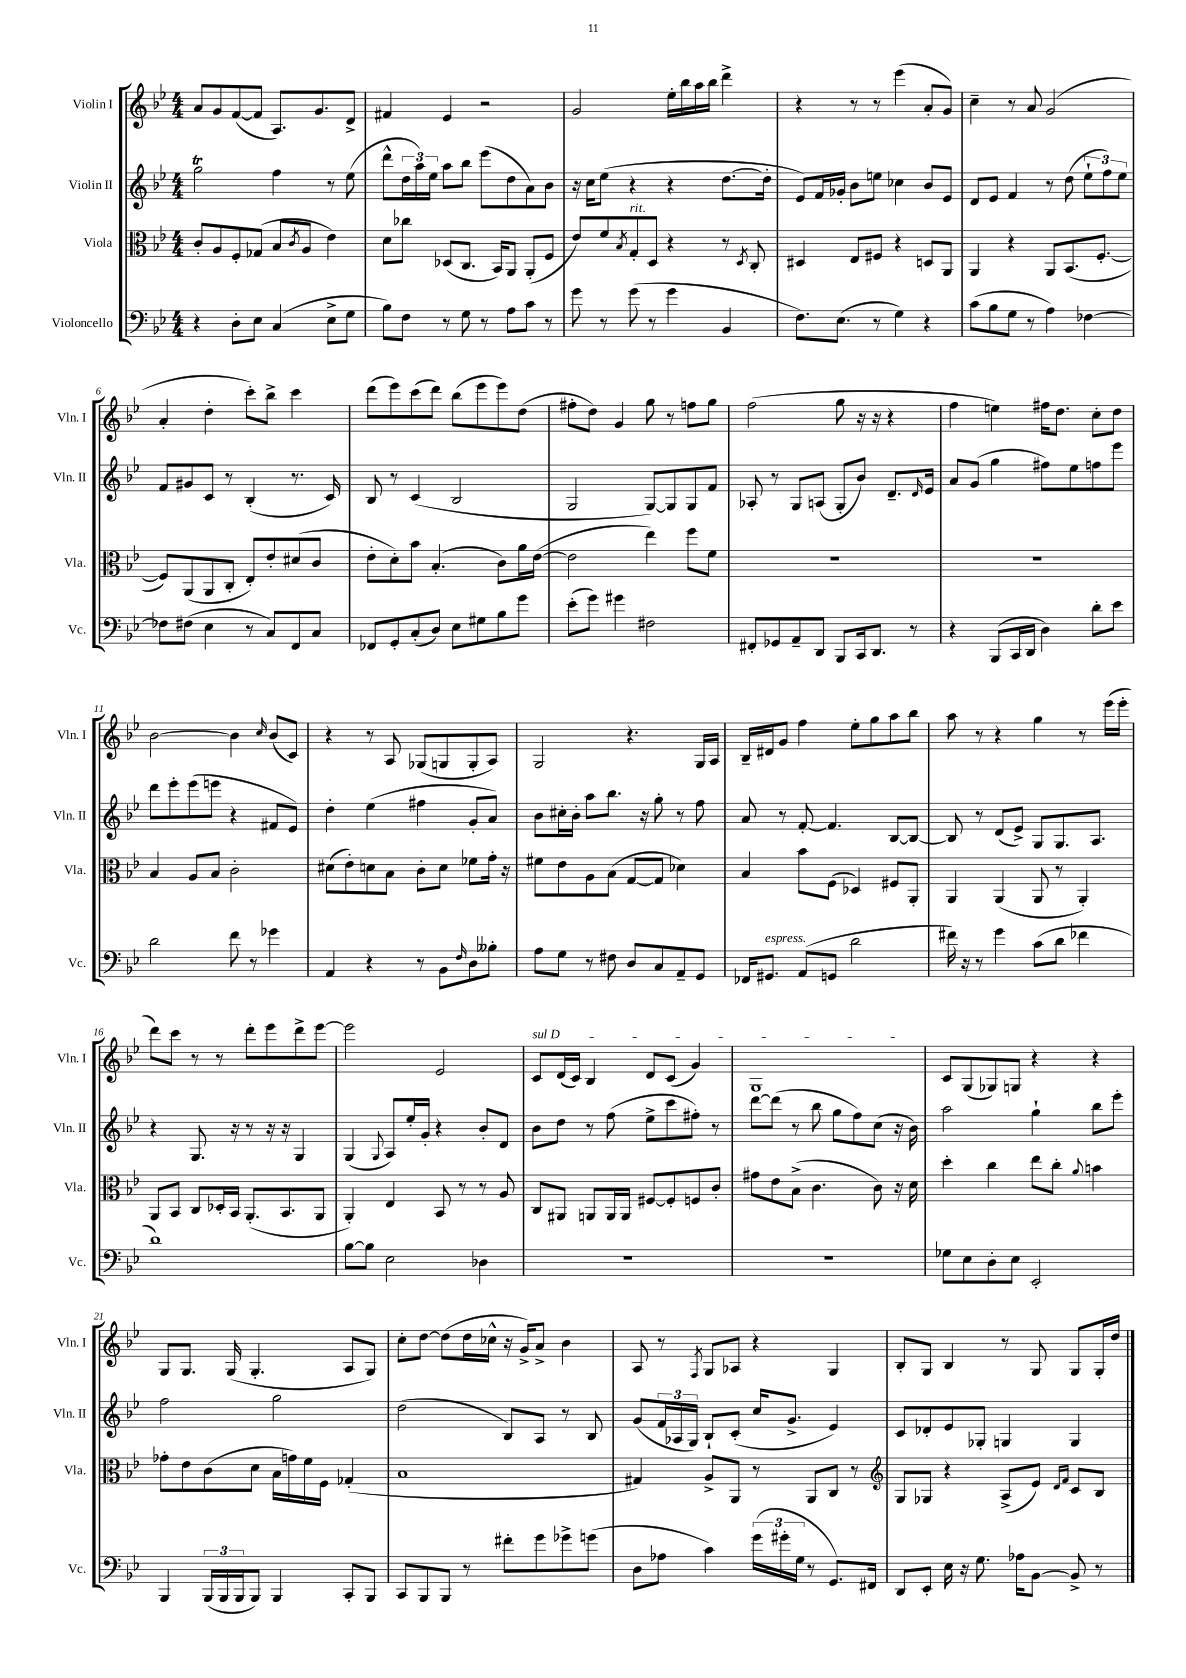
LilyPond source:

<<
\new StaffGroup <<
\new Staff = "s0" \with { instrumentName = "Violin I" shortInstrumentName = "Vln. I" } {
    \clef treble \key bes \major \numericTimeSignature \time 4/4
    a'8 g'8 f'8~( f'8 a8.) g'8. d'8-> |
    fis'4 ees'4 r2 |
    g'2 ees''16-. bes''16 a''16 bes''16 d'''4-> |
    r4 r8 r8 ees'''4( a'8-. g'8) |
    c''4-- r8 a'8 g'2( |
    a'4-. d''4-. c'''8-.) bes''8-> c'''4 |
    d'''8( ees'''8) c'''8( d'''8) bes''8( ees'''8 ees'''8) d''8( |
    fis''8-. d''8) g'4 g''8 r8 f''8 g''8 |
    f''2( g''8 r16 r16 r4 |
    f''4 e''4) fis''16 d''8. c''8-. d''8 |
    bes'2~ bes'4 \grace { c''16 } bes'8( c'8) |
    r4 r8 a8 ges8( g8 g8-. a8) |
    g2 r4. g16 a16 |
    bes16-- dis'16 g'8 f''4 ees''8-. g''8 a''8 bes''8 |
    a''8 r8 r4 g''4 r8 ees'''16( ees'''16-. |
    d'''8) c'''8 r8 r8 d'''8-. ees'''8 d'''8-> ees'''8~ |
    ees'''2 ees'2 |
    \once \override TextSpanner.bound-details.left.text = \markup { \italic "sul D" } c'8\startTextSpan d'16( c'16) bes4 d'8 c'8( g'4) |
    g1\stopTextSpan |
    c'8 g8( ges8) g8 r4 r4 |
    g8 g8. g16( g4.-. a8 g8) |
    c''8-. d''8~ d''8( d''16 ces''16-^ r16 g'16->) a'8-> bes'4 |
    a8 r8 \acciaccatura { f8 } g8 aes8 r4 g4 |
    bes8-. g8 bes4 r8 g8 g8 g16-. d''16 \bar "|." |
}
\new Staff = "s1" \with { instrumentName = "Violin II" shortInstrumentName = "Vln. II" } {
    \clef treble \key bes \major \numericTimeSignature \time 4/4
    g''2\trill f''4 r8 ees''8( |
    d'''8-^ \tuplet 3/2 { d''16 a''16) ees''16 } a''8 bes''8 ees'''8( d''8 a'8) bes'8 |
    r16 c''16 ees''8( r4 r4 d''8.~ d''16-. |
    ees'8) f'16 ges'16-. bes'8 e''8 ces''4 bes'8 ees'8 |
    d'8 ees'8 f'4 r8 d''8( \tuplet 3/2 { ees''8-! f''8) ees''8 } |
    f'8 gis'8 c'8 r8 bes4-.( r8. c'16) |
    bes8 r8 c'4( bes2 |
    g2 g8~) g8 g8 f'8 |
    aes8-. r8 g8 a8( g8-. bes'8) d'8.-- \grace { d'16 } ees'16 |
    a'8 g'8( g''4 fis''8) ees''8 f''8 ees'''8 |
    d'''8 ees'''8-. ees'''8( e'''8 r4 fis'8 ees'8) |
    d''4-. ees''4( fis''4 g'8-. a'8) |
    bes'8 cis''16-. bes'16-. a''8 bes''8. r16 g''8-. r8 f''8 |
    a'8 r8 f'8~-. f'4. bes8~ bes8~ |
    bes8 r8 d'8( ees'8->) g8 g8. a8. |
    r4 g8. r16 r8 r16 r16 g4 |
    g4( \appoggiatura { g8 } a8) ees''16-. g'16-. r4 bes'8-. d'8 |
    bes'8 d''8 r8 f''8( ees''8-> c'''8 fis''8-.) r8 |
    d'''8~ d'''8( r8 bes''8 g''8 f''8) c''8( r16 bes'16) |
    a''2 g''4-! bes''8 ees'''8-. |
    f''2 g''2 |
    d''2( bes8) a8 r8 bes8 |
    g'8( \tuplet 3/2 { f'16 aes16 g16) } bes8-! c'8-.( c''16 g'8.-> ees'4) |
    c'8 des'8-. ees'8 ges8-. g4 g4 \bar "|." |
}
\new Staff = "s2" \with { instrumentName = "Viola" shortInstrumentName = "Vla." } {
    \clef alto \key bes \major \numericTimeSignature \time 4/4
    c'8-. a8 f8-. ges8( bes8 \acciaccatura { c'8 } a8 ees'4) |
    d'8 ces''8 des8( c8. bes,16) a,8 a,8-.( f8 |
    ees'8) f'8 \acciaccatura { bes8 } g8-.^\markup { \italic "rit." } d8 r4 r8 \acciaccatura { d8 } c8-. |
    dis4 ees8 fis8 r4 d8 a,8 |
    a,4 r4 a,8 bes,8.( f8.~-. |
    f8) a,8( a,8 c8-. ees8-.) ees'8-. dis'8( c'8 |
    ees'8-. d'8-.) bes'8 bes4.-.( c'8) a'16 ees'16~( |
    ees'2 ees''4) f''8 f'8 |
    R1 |
    R1 |
    bes4 a8 bes8 c'2-. |
    dis'8( ees'8-.) d'8 bes8 c'8-. d'8 fes'8 g'16-. r16 |
    fis'8 ees'8 a8 bes8( g8~ g8 des'4) |
    bes4 bes'8 f8( des4) fis8 a,8-. |
    a,4 a,4( a,8 r8 a,4-.) |
    a,8 bes,8 c8 des16-. bes,16 a,8.-.( bes,8. a,8 |
    a,4-.) ees4 bes,8 r8 r8 a8 |
    c8 ais,8 a,8 a,16 a,16 fis8~ fis8-. f8 c'8-. |
    gis'8 ees'8 bes8->( c'4. c'8) r16 d'16 |
    d''4-. c''4 ees''8 c''8-. \appoggiatura { a'8 } b'4 |
    ges'8-. ees'8 c'8( d'8 bes16 g'16) f'16 f16 ges4-.( |
    bes1 |
    gis4) a8-> a,8 r8 a,8 c8 r8 |
    \clef treble g8 ges8 r4 a8->( ees'8) \grace { d'16 f'16 } c'8 bes8 \bar "|." |
}
\new Staff = "s3" \with { instrumentName = "Violoncello" shortInstrumentName = "Vc." } {
    \clef bass \key bes \major \numericTimeSignature \time 4/4
    r4 d8-. ees8 c4( ees8-> g8 |
    bes8) f8 r8 g8 r8 a8 c'8 r8 |
    g'8 r8 g'8( r8 g'4 bes,4 |
    f8.) ees8.( r8 g4) r4 |
    c'8( bes8 g8 r8 a4) fes4~ |
    fes8 fis8( ees4 r8 c8) f,8 c8 |
    fes,8 g,8-. c8-.( d8) ees8 gis8 bes8 g'8 |
    ees'8-.( g'8) gis'4 fis2 |
    fis,8-. ges,8 a,8-- d,8 bes,,8 c,16 d,8. r8 |
    r4 bes,,8( c,16 d,16 d4) d'8-. ees'8 |
    d'2 f'8 r8 ges'4 |
    a,4 r4 r8 bes,8 \grace { f16 } d8 beses8-. |
    a8 g8 r8 fis8 d8 c8 a,8-- g,8 |
    fes,16 gis,8.^\markup { \italic "espress." } a,8( g,8 d'2 |
    fis'16) r16 r8 g'4 c'8( d'8 fes'4 |
    d'1) |
    bes8~ bes8 ees2 des4 |
    R1 |
    R1 |
    ges8 ees8 d8-. ees8 ees,2-. |
    bes,,4 \tuplet 3/2 { bes,,16( bes,,16 bes,,16 } bes,,8) bes,,4 c,8-. bes,,8 |
    c,8 bes,,8 bes,,8 r8 fis'8-. g'8 ges'8-> g'8( |
    d8 aes8 c'4) \tuplet 3/2 { g'16( gis'16-. g16 } r8 g,8.) fis,16 |
    d,8 ees,8-. ees16 r16 g8. aes16 bes,8~ bes,8-> r8 \bar "|." |
}
>>
>>
